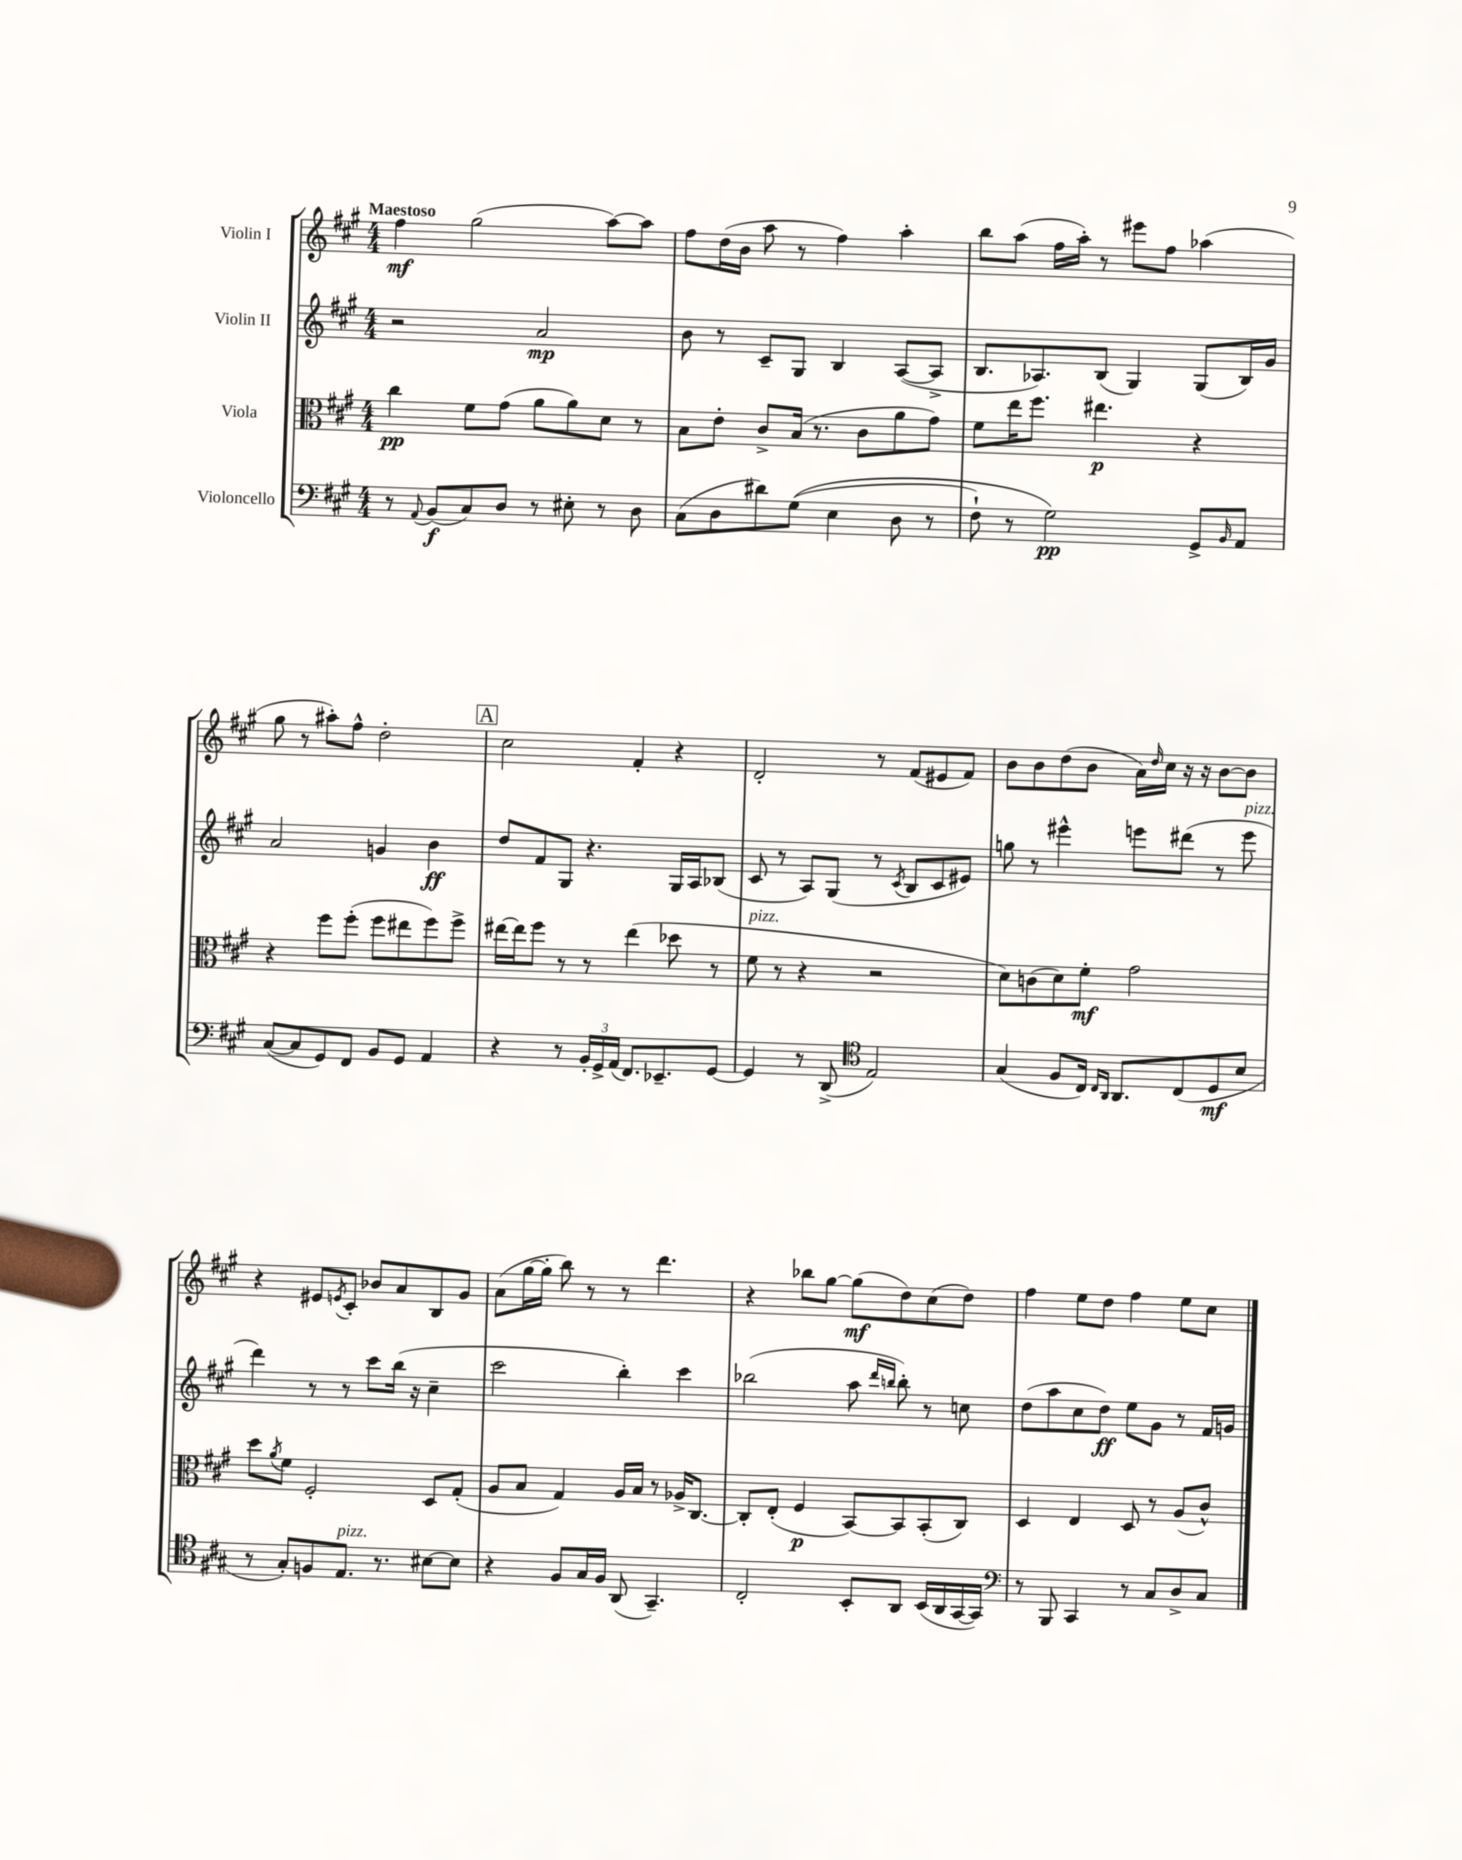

**kern	**kern	**kern	**kern
*staff4	*staff3	*staff2	*staff1
*clefF4	*clefC3	*clefG2	*clefG2
*k[f#c#g#]	*k[f#c#g#]	*k[f#c#g#]	*k[f#c#g#]
*M4/4	*M4/4	*M4/4	*M4/4
8r	4cc#	2r	4ff#
8qqAA	.	.	.
(8BB	.	.	.
8C#)	8f#	.	(2gg#
8D	(8g#	.	.
8r	8a	2a	.
8E#'	8a)	.	.
8r	8d	.	[8aa)
8D	8r	.	8aa]
=	=	=	=
(8C#	8B	8b	8ff#
8D	8e'	8r	(16dd
.	.	.	16b
8d#)	8c#^	8c#~	8aa
&((8G#	(16B	8G#	8r
.	8.r	.	.
4E	.	4B	4ff#)
.	8c#	.	.
8D	8a	([8A	4aa'
8r	8g#)	8A^]	.
=	=	=	=
8F#`)	8f#	8.B	8bb
8r	16ee	.	(8aa
.	8.ff#	8.A-)	.
2G#&)	.	.	16ff#
.	.	.	16aa')
.	4.ee#	(8B	8r
.	.	4G#)	8eee#
.	.	.	8ff#
8GG#^	4r	(8G#	(4aa-
16qqBB	.	.	.
8AA	.	16B)	.
.	.	16g#	.
=	=	=	=
([8C#	4r	2a	8gg#
8C#]	.	.	8r
8GG#)	8ff#	.	8aa#')
8FF#	(8ff#'	.	8ff#^^
8BB	8ff#	4g	2dd'
8GG#	8ee#	.	.
4AA	8ff#)	4b	.
.	8ff#^	.	.
=	=	=	=
4r	[16ee#	8dd	2cc#
.	16ee#]	.	.
.	8ff#	8f#	.
8r	8r	8G#	.
24BB'	8r	4.r	.
24GG#^	.	.	.
(24AA	.	.	.
8.FF#)	(4ee#	.	4f#'
8.EE-~	.	.	.
.	8dd-	16G#	4r
.	.	16A	.
[8GG#	8r	(8B-	.
=	=	=	=
4GG#]	8f#	8c#	2d'
.	8r	8r	.
8r	4r	8A)	.
(8DD^	.	(8G#	.
*clefC4	*	*	*
2E)	2r	8r	8r
.	.	8qc#	.
.	.	8B	(8f#
.	.	8c#	8e#
.	.	8e#)	8f#)
=	=	=	=
(4G#	8d)	8gg	8b
.	(8c	8r	8b
8F#	8d)	4eee#^^	(8dd
16C#)	8f#'	.	8b
16qqC#	.	.	.
16qqAA	.	.	.
8.AA	.	.	.
.	2g#	8eee	16a)
.	.	.	16qqdd
.	.	.	16cc#
(8C#	.	(8ddd#	16r
.	.	.	16r
8D	.	8r	[8b
8B	.	8eee	8b]
=	=	=	=
8r	8dd	4ddd)	4r
.	8qa	.	.
8G#')	8f#	.	.
8F	2F#'	8r	8e#
.	.	.	8qe
8.E	.	8r	8c#'
.	.	8ccc#	8b-
8.r	.	.	.
.	.	(16bb	8a
.	.	16r	.
[8B#	8D	4cc#~	8B
8B#]	(8G#'	.	8g#
=	=	=	=
4r	8A	2ccc#	(8a
.	8B	.	[16gg#
.	.	.	16gg#']
8F#	4G#)	.	8bb)
16G#	.	.	8r
16F#	.	.	.
(8AA	16A	4bb')	8r
.	16B	.	.
4.GG#~)	8r	.	4.ddd
.	16A-^	4ccc#	.
.	[8.C#	.	.
=	=	=	=
2C#'	8C#']	(2bb-	4r
.	(8E'	.	.
.	4F#	.	8bb-
.	.	.	[8gg#
8BB'	[8BB)	8aa	(8gg#]
.	.	16qqddd	.
.	.	16qqbb	.
8AA	8BB]	8bb')	8dd)
(16BB	(8BB'	8r	(8cc#
16AA	.	.	.
[16GG#	8C#)	8cc	8dd)
16GG#])	.	.	.
=	=	=	=
*clefF4	*	*	*
8r	4D	(8dd	4ff#
8BBB	.	8aa	.
4CC#	4E	8cc#	8ee
.	.	8dd)	8dd
8r	8D	8ee	4ff#
8C#	8r	8g#	.
8D^	(8A	8r	8ee
8C#	8c#^^)	16f#	8cc#
.	.	16g	.
==	==	==	==
*-	*-	*-	*-
